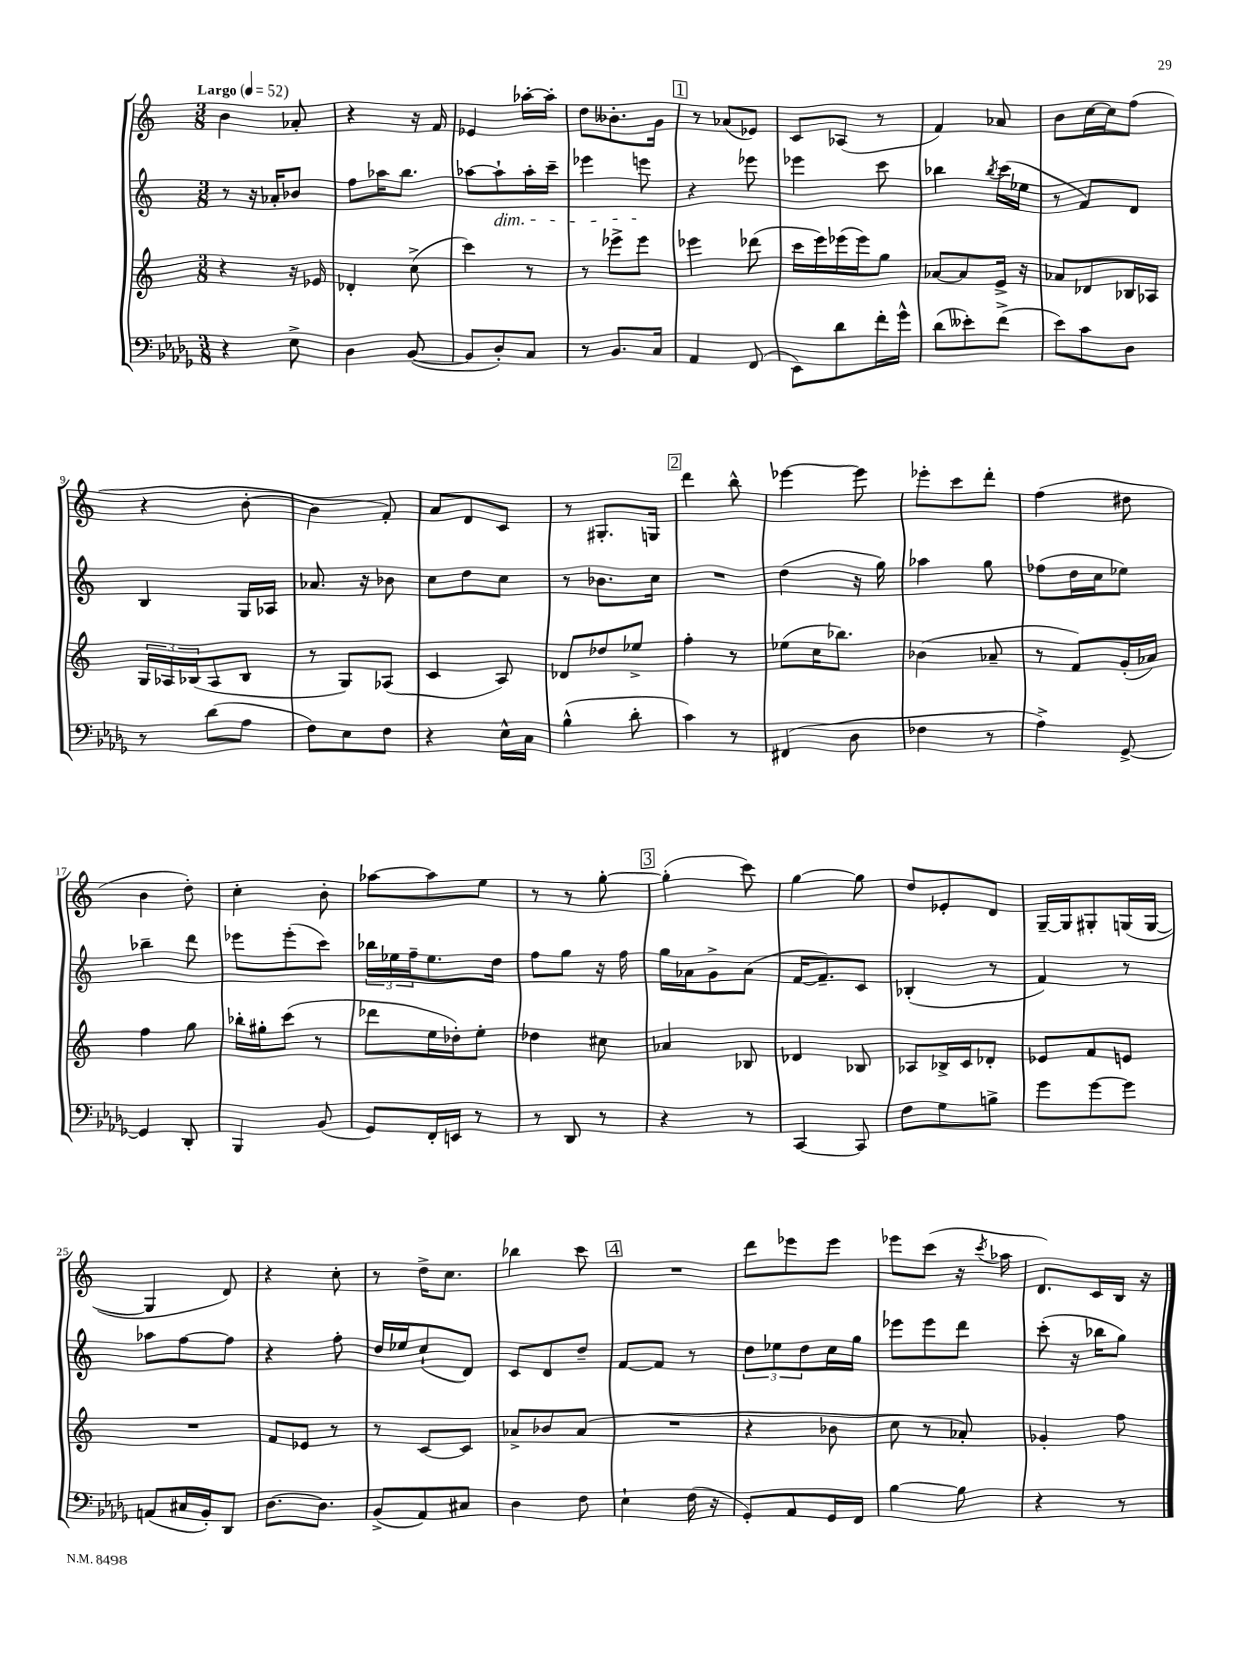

**kern	**kern	**kern	**kern
*staff4	*staff3	*staff2	*staff1
*clefF4	*clefG2	*clefG2	*clefG2
*k[b-e-a-d-g-]	*k[]	*k[]	*k[]
*M3/8	*M3/8	*M3/8	*M3/8
*MM52	*MM52	*MM52	*MM52
4r	4r	8r	4b\
.	.	16r	.
.	.	16a-'/LK	.
8E-^\	16r	8b-/J	8a-'/
.	16e-/	.	.
=	=	=	=
4D-\	4d-'/	8ff\L	4r
.	.	16aa-\K	.
.	.	8.bb\J	.
([8BB-/	(8cc^\	.	16r
.	.	.	16f/
=	=	=	=
8BB-/]L	4ccc\)	[8aa-\L	4e-/
8D-'/)	.	8aa-`\]	.
8C/J	8r	16aa-'\L	[16aa-'\LL
.	.	16ccc~\JJ	16aa-'\]JJ
=	=	=	=
8r	8r	4eee-\	8dd\L
8.BB-/L	8eee-^\L	.	8.b--'\
.	8eee-\J	8eee\	.
16C/Jk	.	.	16g\Jk
=	=	=	=
4AA-/	4eee-\	4r	8r
.	.	.	(8a-/L
(8FF/	(8ddd-\	8eee-\	8e-/J)
=	=	=	=
8EE-\L)	16ccc\LL	4eee-\	8c/L
.	16eee\)	.	.
8d-\	(16eee-\	.	(8A-/J
.	16eee-\J)	.	.
16f'\L	8gg\J	8ccc\	8r
16g-^^\JJ	.	.	.
=	=	=	=
(8d-\L	[8a-/L	4bb-\	4f/)
8e--'\)	8a-/]	.	.
.	.	8qbb-/	.
(8f^\J	16e^/Jk	(16ccc\LL	8a-/
.	16r	16ee-\JJ	.
=	=	=	=
8e-\L)	8a-/L	8r	8b\L
8c\	8d-/	8f/L)	[16cc\L
.	.	.	16cc\]J
8D-\J	16B-/L	8d/J	(8ff\J
.	16A-/JJ	.	.
=	=	=	=
8r	24G/LL	4B/	4r
.	24A-/	.	.
.	(24B-/J	.	.
(8d-\L	8A-/	.	.
8A-\J	8B-/J	16G/LL	[8b'\
.	.	16A-/JJ	.
=	=	=	=
8F\L)	8r	8.a-/	4b\]
8E-\	8G/L)	.	.
.	.	16r	.
8F\J	(8A-/J	8b-\	8f'/)
=	=	=	=
4r	4c/	8cc\L	8a/L
.	.	8dd\	8d/
16E-^^\LL	8A/)	8cc\J	8c/J
16C\JJ	.	.	.
=	=	=	=
(4B-^^\	8d-/L	8r	8r
.	8dd-/	8.b-\L	8.G#'/L
8d-'\	8ee-^/J	.	.
.	.	16cc\Jk	16G/Jk
=	=	=	=
4c\)	4ff'\	4.r	4ddd\
8r	8r	.	8bb^^\
=	=	=	=
(4FF#/	(8ee-\L	(4dd\	[4eee-\
.	16cc\K	.	.
.	8.bb-\J)	.	.
8D-\	.	16r	8eee-\]
.	.	16gg\)	.
=	=	=	=
4F-\	(4b-\	4aa-\	8eee-'\L
.	.	.	8ccc\
8r	8a-~/	8gg\	8ddd'\J
=	=	=	=
4A-^\)	8r	(8ff-\L	(4ff\
.	8f/L)	16dd\L	.
.	.	16cc\J	.
[8GG-^/	(16g'/L	8ee-\J)	8dd#\
.	16a-/JJ)	.	.
=	=	=	=
4GG-/]	4ff\	4bb-~\	4b\
8DD-'/	8gg\	8ddd\	8dd'\)
=	=	=	=
4BBB-/	16bb-'\LL	8eee-\L	4cc'\
.	16gg#'\J	.	.
.	(8ccc\J	(8eee-'\	.
(8BB-/	8r	8ccc\J)	8b'\
=	=	=	=
8GG-/L)	8ddd-\L	24bb-\LL	[8aa-\L
.	.	24ee-\	.
.	.	24ff~\J	.
16FF'/L	16ee\L	8.ee-\	8aa-\]
16EE/JJ	16dd-'\J)	.	.
8r	8ee'\J	.	8ee\J
.	.	16dd\Jk	.
=	=	=	=
8r	4dd-\	8ff\L	8r
8DD-/	.	8gg\J	8r
8r	8cc#\	16r	[8gg'\
.	.	16ff\	.
=	=	=	=
4r	4a-/	16gg\LL	(4gg'\]
.	.	16a-\J	.
.	.	8g^\	.
8r	8B-/	(8a-\J	8ccc\)
=	=	=	=
[4CC/	4d-/	[16f/LK	[4gg\
.	.	8.f~/])	.
8CC/]	8B-/	8c/J	8gg\]
=	=	=	=
8F\L	8A-/L	(4B-'/	8dd/L
8G-\	16B-^/L	.	8e-'/
.	16c/J	.	.
8B^\J	8d-'/J	8r	8d/J
=	=	=	=
8g-\L	8e-/L	4f/)	[16G~/LL
.	.	.	16G/]J
[8g-\	8f/	.	8G#'/
8g-\]J	8e/J	8r	(16G/L
.	.	.	[16G/JJ
=	=	=	=
(8AA/L	4.r	8aa-\L	4G/]
16C#/L	.	[8ff\	.
16BB-'/J)	.	.	.
8DD-/J	.	8ff\]J	8d/)
=	=	=	=
[8.D-\L	8f/L	4r	4r
.	8e-/J	.	.
8.D-\]J	.	.	.
.	8r	8ff'\	8cc'\
=	=	=	=
(8BB-^/L	8r	16dd/LL	8r
.	.	16ee-/J	.
8AA-/)	[8c/L	(8cc`/	16dd^\LK
.	.	.	8.cc\J
8C#/J	8c/]J	8d/J)	.
=	=	=	=
4D-\	8a-^/L	8c/L	4bb-\
.	8b-/	8d/	.
8F\	(8a-/J	8dd~/J	8ccc\
=	=	=	=
4E-`\	4.r	[8f/L	4.r
.	.	8f/]J	.
(16F\	.	8r	.
16r	.	.	.
=	=	=	=
8GG-'/L)	4r	12dd\L	8ddd\L
.	.	12ee-\	.
8AA-/	.	.	8eee-\
.	.	12dd\	.
16GG-/L	8b-\	16cc\L	8eee-\J
16FF/JJ	.	16gg\JJ	.
=	=	=	=
[4B-\	8cc\	8eee-\L	8eee-\L
.	8r	8eee-\	(8ccc\J
8B-\]	8a-'/)	8ddd\J	16r
.	.	.	8qccc/
.	.	.	16aa-\
=	=	=	=
4r	4g-'/	(8ccc'\	8.d/L)
.	.	16r	.
.	.	16bb-\LK	16c/L
8r	8ff\	8gg\J)	16B/JJ
.	.	.	16r
==	==	==	==
*-	*-	*-	*-
